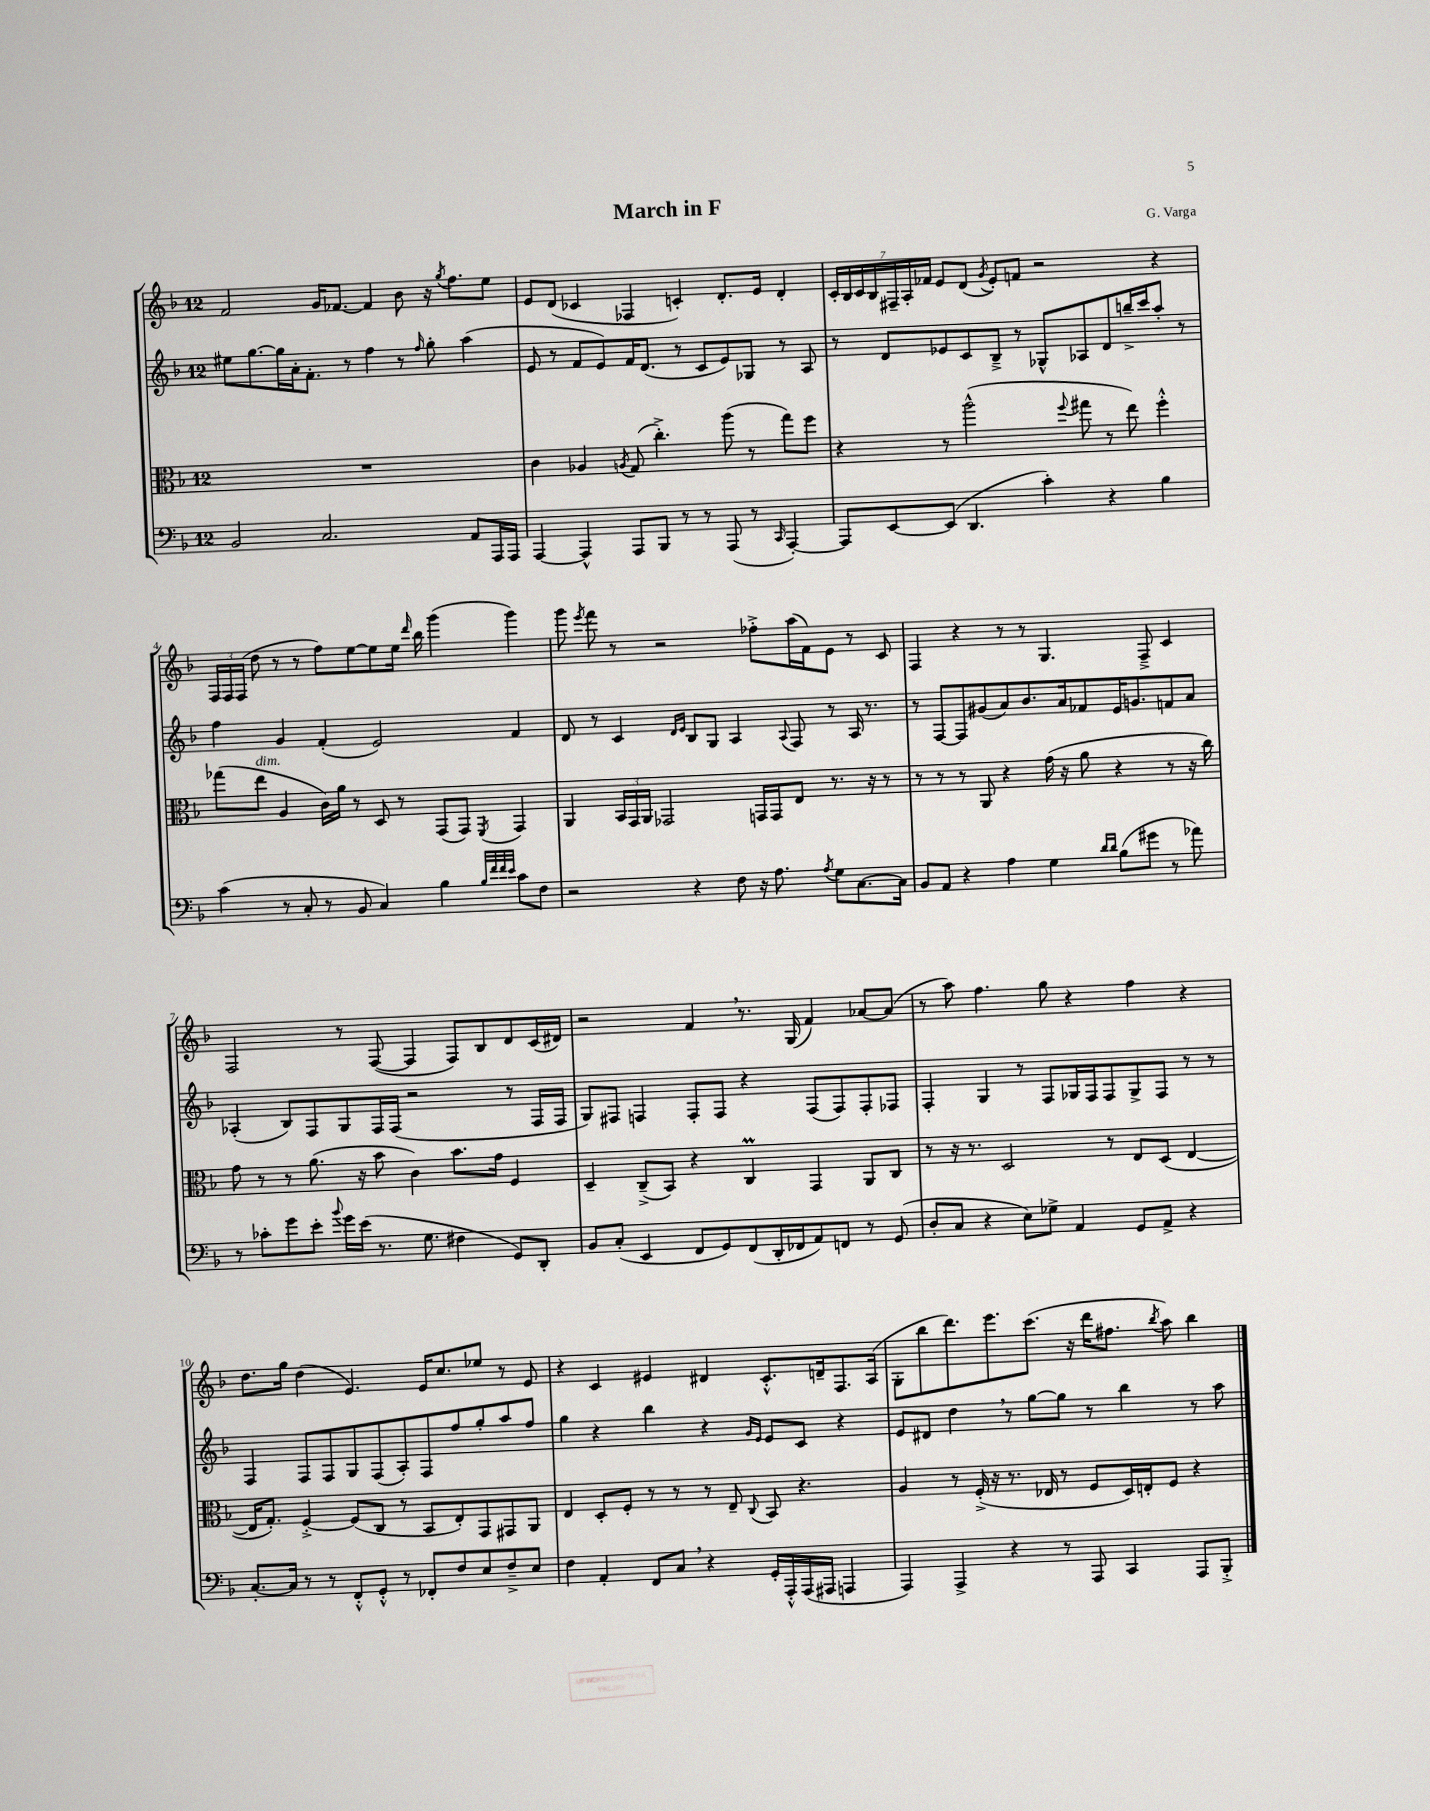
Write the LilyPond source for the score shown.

\header { title = "March in F" composer = "G. Varga" }
<<
\new StaffGroup <<
\new Staff = "s0" {
    \clef treble \key f \major \once \override Staff.TimeSignature.style = #'single-digit \time 12/8
    \autoBeamOff f'2 g'16[ fes'8.]~ fes'4 bes'8 r16 \acciaccatura { g''8 } f''8.[ e''8] |
    e'8[ d'8]( ces'4 fes4 c'4-.) d'8.[-. e'16] d'4-. |
    \tuplet 7/4 { c'16[-. bes16 c'16 bes16 fis16-- a16-. fes'16] } e'8[ d'8]( \acciaccatura { g'8 } e'8[-.) f'8] r2 r4 |
    \tuplet 3/2 { f16[ f16 f16]( } d''8 r8 r8 f''8[) e''8~ e''8 e''16] \grace { d'''16 } bes''16 g'''4( g'''4) |
    g'''8 \acciaccatura { e'''8 } f'''8 r8 r2 fes''8[-.-> a''16( f'16) e'8] r8 c'8 |
    f4 r4 r8 r8 g4. f8---> c'4 |
    f2 r8 f8~( f4 f8[) bes8 d'8 c'16( dis'16]) |
    r2 f'4 \breathe r8. g16( f'4) aes'8[~ aes'8]( |
    r8 a''8) f''4. g''8 r4 f''4 r4 |
    d''8.[ g''16] d''4( e'4.) e'16[ c''8. ees''8] r8 e'8 |
    r4 c'4 eis'4 dis'4 c'8.[-.-^ d'16-- f8. a16]( |
    g8[-. bes''8 d'''8.) e'''8. c'''8.]( r16 d'''16[ fis''8.] \acciaccatura { bes''8 } a''8) bes''4 \bar "|." |
}
\new Staff = "s1" {
    \clef treble \key f \major \once \override Staff.TimeSignature.style = #'single-digit \time 12/8
    \autoBeamOff eis''8[ g''8.~ g''16 a'16-. f'8.]-. r8 f''4 r8 \grace { f''16 } g''8-. a''4( |
    e'8 r8 f'8[ e'8) f'16 d'8.]( r8 c'8[ e'8) ges8] r8 a8 |
    r8 d'8[ ees'8 c'8 bes8]---> r8 ges8[-^ aes8 d'8 b''16---> c'''16 a''8]-. r8 |
    f''4 g'4 f'4-.( e'2) f'4 |
    d'8 r8 c'4 \grace { d'16[ e'16] } bes8[ g8] a4 \appoggiatura { a8 } f8 r8 a16 r8. |
    r8 f8[~ f8 gis'8( a'8) bes'8. a'16 fes'8 e'16 g'8. f'8 a'8] |
    aes4-.( bes8[) f8 g8 f16 f16]( r2 r8 f16[ f16] |
    g8[) fis8] f4 f8[-. f8] r4 f8[( f8) f8-. fes8] |
    f4-. g4 r8 f8[ ges16 f16 f8 ges8-> f8] r8 r8 |
    f4 f8[ f8 g8 f8( a8-.) f8 f''8 g''8-. a''8 f''8] |
    g''4 r4 bes''4 r4 \grace { g'16[ e'16] } e'8[ c'8] r4 |
    e'8[ dis'8] d''4 \breathe r8 g''8[~ g''8] r8 bes''4 r8 a''8 \bar "|." |
}
\new Staff = "s2" {
    \clef alto \key f \major \once \override Staff.TimeSignature.style = #'single-digit \time 12/8
    \autoBeamOff R1. |
    c'4 aes4 \acciaccatura { a8 } g8( c''4.-.->) a''8( r8 g''8[) f''8] |
    r4 r8 a''2-^( \appoggiatura { f''8 } gis''8 r8 e''8) f''4-.-^ |
    ges''8[( e''8]^\markup { \italic "dim." } a4 c'16[) a'16] r8 d8 r8 g,8[( g,8]) \acciaccatura { f,8 } g,4 |
    a,4 \tuplet 3/2 { bes,16[ g,16 a,16] } ges,2 g,16[ g,16 e8] r8. r16 r8 |
    r8 r8 r8 a,8 r4 g'16( r16 a'8 r4 r8 r16 c''16) |
    g'8 r8 r8 a'8.( r16 bes'8 c'4) bes'8.[ g'16] f4 |
    d4-- c8[--->( bes,8]) r4 c4\prall g,4 a,8[ c8] |
    r8 r16 r8. d2 r8 e8[ d8]( e4~ |
    e16[ g8.]-.) f4~-.-> f8[( c8] r8 bes,8[ e8-.) g,8 gis,8 a,8] |
    e4 d8[-. f8]-. r8 r8 r8 e8-- \appoggiatura { c8 } bes,8 r4. |
    a4 r8 f16-.->( r16 r8. ees16 r8 f8[ d16) e16-. f8] r4 \bar "|." |
}
\new Staff = "s3" {
    \clef bass \key f \major \once \override Staff.TimeSignature.style = #'single-digit \time 12/8
    \autoBeamOff bes,2 c2. a,8[ a,,16 a,,16] |
    a,,4~ a,,4-^ a,,8[ bes,,8] r8 r8 a,,8( r8 \grace { c,16 } a,,4~-.) |
    a,,8[ e,8~ e,8]( d,4. c'4-.) r4 bes4 |
    c'4( r8 c8-. r8 bes,8 c4) bes4 \grace { bes32[ f'32 f'32 e'32] } c'8[ f8] |
    r2 r4 f8 r16 a8. \acciaccatura { a8 } g8[ c8.~ c16] |
    bes,8[ a,8] r4 a4 g4 \grace { d'16[ d'16] } bes8[( gis'8] r8 aes'8) |
    r8 ces'8[-. g'8 e'8]-. \appoggiatura { bes'8 } g'16[ e'16]( r8. g8. fis4 g,8[) d,8]-. |
    bes,8[ c8]-.( e,4 f,8[ g,8) f,8( d,16-. fes,16 a,8) f,8] r8 g,8( |
    d8[-. c8] r4 e8[) ges8]-> a,4 g,8[ a,8]-> r4 |
    c8.[~-. c16] r8 r8 f,8[-.-^ g,8]-.-^ r8 fes,8[-. f8 e8 f8---> e8] |
    f4 a,4-. f,8[ c8] \breathe r4 g,16[-. a,,16-.-^ a,,16( ais,,16] a,,4 |
    a,,4) a,,4-> r4 r8 a,,8 c,4 a,,8[ bes,,8]-.-> \bar "|." |
}
>>
>>
